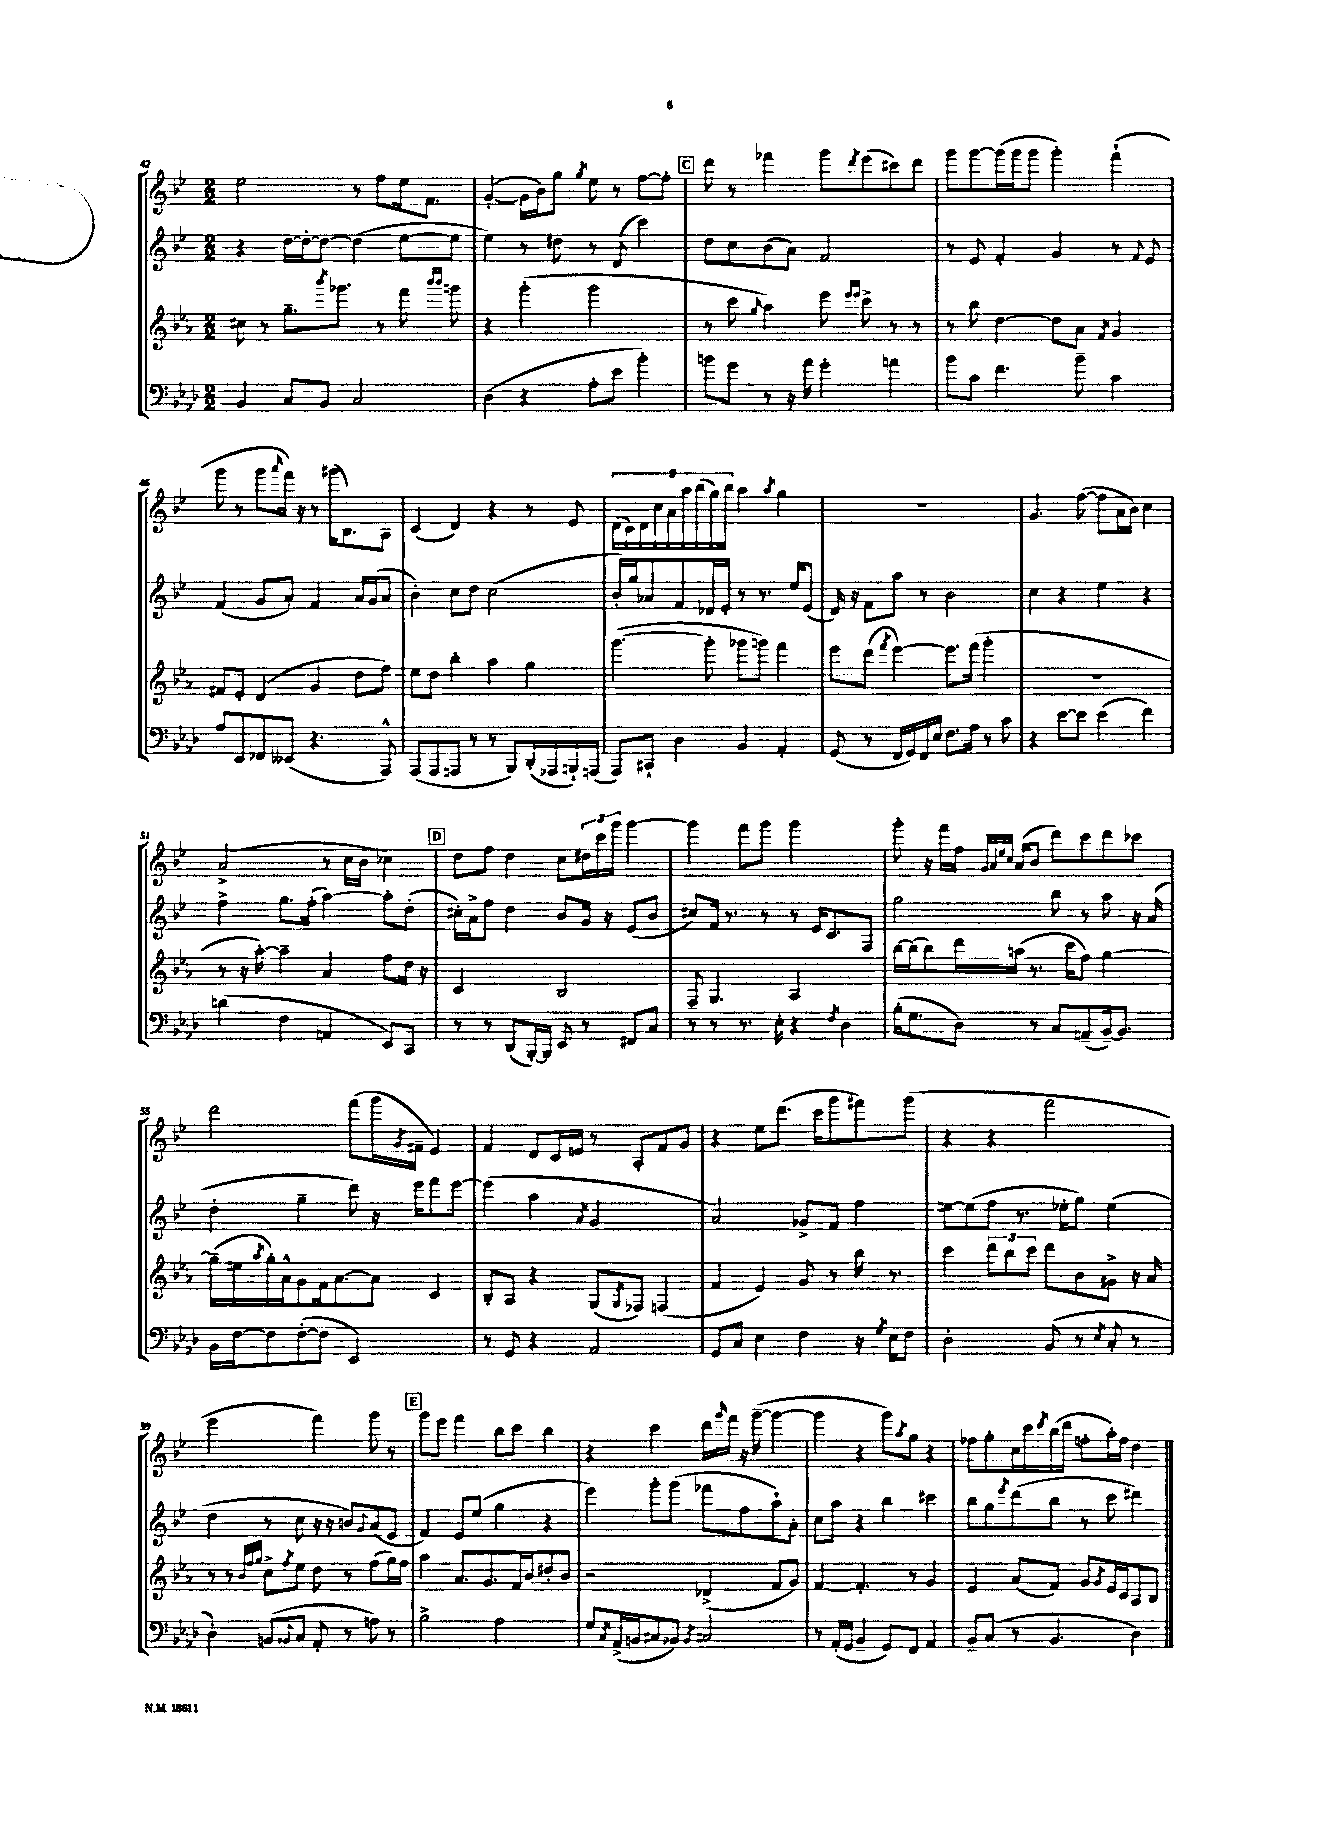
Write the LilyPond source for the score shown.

<<
\new StaffGroup <<
\new Staff = "s0" {
    \clef treble \key bes \major \numericTimeSignature \time 2/2
    ees''2 r8 f''8 ees''16 f'8. |
    g'4~-.( g'16 bes'16) g''8 \acciaccatura { g''8 } ees''8 r8 f''8~ f''8-. |
    \mark \markup { \box "C" } d'''8 r8 fes'''4 g'''8 \acciaccatura { d'''8 } ees'''8( cis'''8) d'''8 |
    g'''8 g'''8~ g'''16( g'''16 g'''8 g'''4-.) f'''4-!( |
    g'''8 r8 g'''8 \grace { a'''16 } f'''16) r16 r8 gis'''16( bes8.) a8 |
    c'4( d'4) r4 r8 ees'8 |
    \tuplet 9/8 { d'16( c'16) d'16 c''16 a'16 a''16 bes''16( g''16) bes''16 } a''4 \acciaccatura { a''8 } g''4 |
    R1 |
    g'4. f''8~( f''8 a'16 bes'16) c''4 |
    a'2->( r8 c''16 bes'16 ces''4) |
    \mark \markup { \box "D" } d''8 f''8 d''4 c''8 \tuplet 3/2 { dis''16 c'''16 g'''16 } g'''4~ |
    g'''4 f'''8 g'''8 g'''2 |
    g'''8-. r16 f'''16 f''16 \grace { g'32 a'32 ees''32 c''32 } a'16( bes'8 d'''8) c'''8 d'''8 ces'''8 |
    d'''2 f'''8( g'''16 \acciaccatura { g'8 } fis'16-- ees'4) |
    f'4 d'8 c'16 e'16 r8 a8-. f'8 g'8 |
    r4 ees''8 d'''8.( c'''16 g'''8 fis'''8) g'''8( |
    r4 r4 f'''2 |
    ees'''2 f'''4) g'''8 r8 |
    \mark \markup { \box "E" } g'''8 ees'''8 f'''4 bes''8 c'''8 bes''4 |
    r4 c'''4 d'''16 \grace { g'''16 } f'''16 r16 g'''16~--( g'''4~ |
    g'''4 r4 g'''8) \acciaccatura { a''8 } g''8 r4 |
    fes''8 g''8-. c''16 c'''16 \acciaccatura { d'''8 } bes''16( d'''16 f''8-. a''16-.) f''16 d''4 \bar "|." |
}
\new Staff = "s1" {
    \clef treble \key bes \major \numericTimeSignature \time 2/2
    r4 d''16~ d''16~-. d''8~ d''4( ees''8~ ees''8 |
    ees''4) r8 dis''8 r8 d'8( c'''4) |
    \mark \markup { \box "C" } d''8 c''8 bes'8( a'8) f'2 |
    r8 ees'8 f'4-. g'4 r8 \appoggiatura { f'8 } ees'8 |
    f'4( g'8 a'8-.) f'4 a'16 g'16( a'8 |
    bes'4-.) c''8 d''8 c''2( |
    bes'16-. g''16) aes'8 f'8 des'16 ees'16-. r8 r8. ees''16 ees'8( |
    d'16) r16 f'8 a''8 r8 bes'2 |
    c''4 r4 ees''4 r4 |
    f''4-> g''8. f''16-.( a''4~) a''8-. d''8-.( |
    \mark \markup { \box "D" } cis''16-.) a'16-> f''8 d''4 bes'8 g'16 r16 ees'8( bes'8 |
    cis''8) f'16 r8. r8 r8 ees'16 c'8. f8 |
    g''2 bes''8 r8 a''8 r16 a'16( |
    d''4-. g''4-- d'''8) r16 ees'''16 f'''8 ees'''8~ |
    ees'''4( a''4 \acciaccatura { a'8 } g'2 |
    a'2) ges'8-> f'8 f''4 |
    e''8~ e''8( f''8 r8. ees''16-. g''8) ees''4( |
    d''4 r8 c''8 r16 r16 b'8) \appoggiatura { g'8 } a'8( ees'8 |
    \mark \markup { \box "E" } f'4) ees'8 ees''8( g''4 r4 |
    ees'''4) g'''8-. g'''8( fes'''8 f''8 a''8-!) a'8-. |
    c''8 a''8 r4 bes''4 cis'''4 |
    bes''8 g''8 \acciaccatura { ees'''8 } d'''8( bes''8 r8 c'''8 dis'''4) \bar "|." |
}
\new Staff = "s2" {
    \clef treble \key ees \major \numericTimeSignature \time 2/2
    cis''8 r8 g''8.-- \acciaccatura { bes'''8 } ges'''8. r8 f'''8 \grace { bes'''16 bes'''16 } g'''8 |
    r4 g'''4-.( g'''2 |
    \mark \markup { \box "C" } r8 c'''8 \grace { g''16 } aes''4) ees'''8 \grace { ees'''16 ees'''16 } c'''8-> r8 r8 |
    r8 bes''8 d''4~ d''8 aes'8 \acciaccatura { f'8 } g'4 |
    fis'8 ees'8-. d'4( g'4 d''8 f''8) |
    ees''8 d''8 bes''4-. aes''4 g''4 |
    g'''4.~( g'''8-. ges'''8 g'''8) f'''4 |
    ees'''8 d'''8( \acciaccatura { f'''8 } ees'''4~) ees'''8. f'''16( g'''4-. |
    R1 |
    r8 r16 aes''16~-.) aes''4-- aes'4 f''8 d''16 r16 |
    \mark \markup { \box "D" } c'2 bes2 |
    f8-- g4. aes2 |
    bes''16~ bes''16( bes''8) d'''16 a''16( r8. c'''16 f''8) g''4~ |
    g''16--( e''16 \acciaccatura { aes''8 } g''16-.) aes'16-^ g'8 f'16 aes'8.~ aes'8 c'4 |
    bes8-. aes8 r4 g8( \acciaccatura { g8 } fes8) f4( |
    f'4 ees'4) g'8 r8 bes''16 r8. |
    c'''4 \tuplet 3/2 { d'''8 bes''8 c'''8 } d'''8 bes'8 gis'8-> r16 aes'16 |
    r8 r8 \grace { bes'32 f''32 g''32 } c''8-> \acciaccatura { f''8 } ees''8 d''8 r8 f''8( g''16) f''16 |
    \mark \markup { \box "E" } aes''4 aes'8. g'8. f'16 bes'16 dis''8-. bes'8 |
    r2 des'4->( f'8 g'8) |
    f'4~ f'4.-. r8 g'4 |
    ees'4 aes'8( f'8) g'8 \acciaccatura { g'8 } ees'16 c'16 aes8 bes8 \bar "|." |
}
\new Staff = "s3" {
    \clef bass \key aes \major \numericTimeSignature \time 2/2
    bes,4 c8 bes,8 c2 |
    des4( r4 aes8-. ees'8 bes'4-.) |
    \mark \markup { \box "C" } b'8 g'8 r8 r16 aes'16 g'4-. a'4 |
    bes'8 c'8 f'4. bes'8-- c'4 |
    aes8 ees,8 fes,8 eeses,8( r4. aes,,8-^) |
    aes,,8( aes,,8 a,,8 r8 r8 bes,,8) des,16-.( aes,,16 b,,16-!) a,,16( |
    aes,,8) cis,8-! des4 bes,4 aes,4-. |
    g,8( r8 f,16 g,16) f,16 ees16 f8. aes16 r8 c'8 |
    r4 ees'8~ ees'8 ees'4( f'4) |
    d'4( f4 a,4 ees,8) c,8 |
    \mark \markup { \box "D" } r8 r8 des,8( bes,,16~-.) bes,,16 ees,8 r8 fis,8 c8 |
    r8 r8 r8. ees16-. r4 \acciaccatura { f8 } des4 |
    bes16-.( g8. des8) r8 c8 a,8--( bes,16~--) bes,8. |
    bes,16 f16~ f8 f8~-.( f8 ees,2) |
    r8 g,8 r4 aes,2 |
    g,8 c8 ees4 f4 r16 \acciaccatura { g8 } ees16 f8 |
    des2-. bes,8( r8 \acciaccatura { ees8 } c8-. r8 |
    des4-.) b,8( \appoggiatura { bes,8 } c8 aes,8-. r8 a8) r8 |
    \mark \markup { \box "E" } bes2-> aes2 |
    g8 \acciaccatura { c8 } aes,16->( b,16 cis8 bes,8) \acciaccatura { bes,8 } c2 |
    r8 aes,16-.( g,16 bes,4-- g,8) f,8 aes,4 |
    bes,8-- c8( r8 bes,4. des4) \bar "|." |
}
>>
>>
\layout { \context { \Score currentBarNumber = #42 } }
